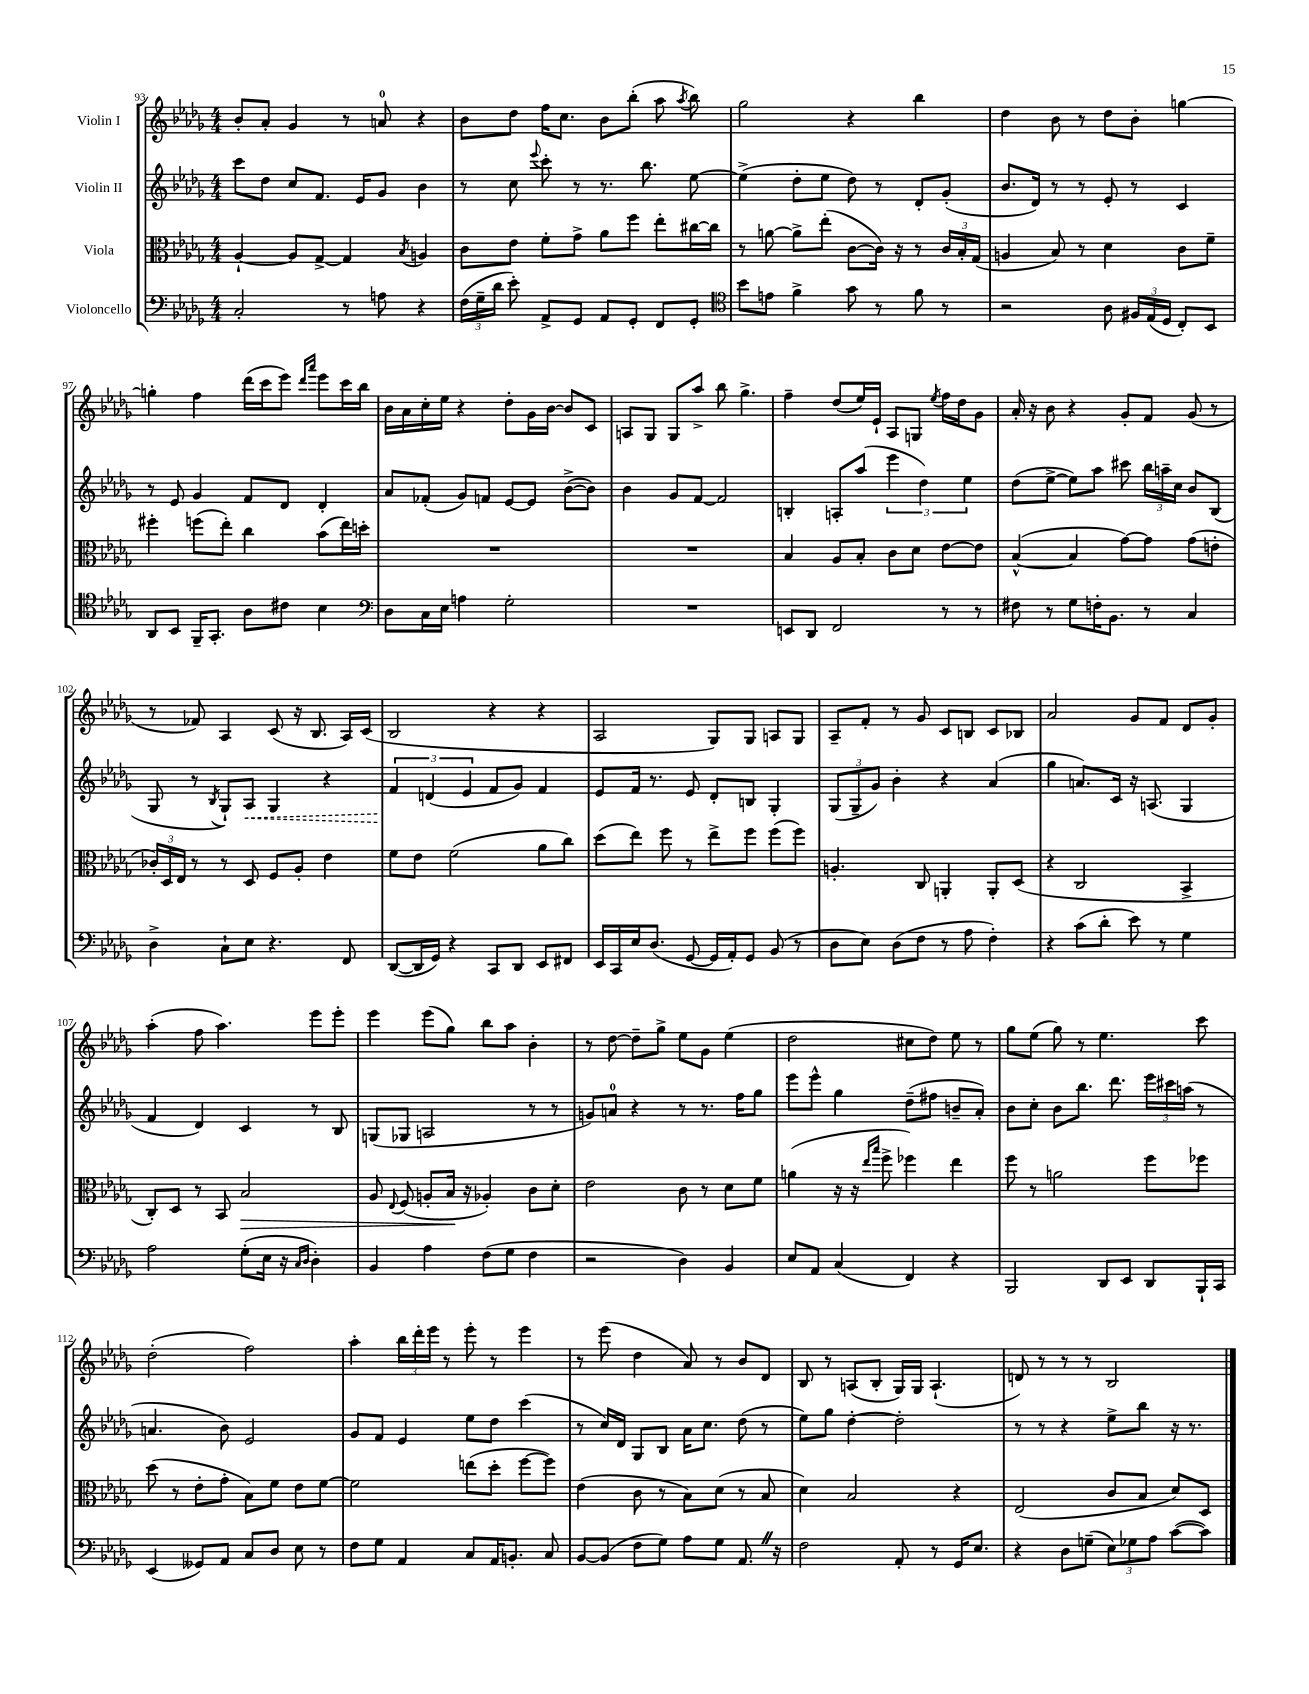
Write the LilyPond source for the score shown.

<<
\new StaffGroup <<
\new Staff = "s0" \with { instrumentName = "Violin I" } {
    \clef treble \key des \major \numericTimeSignature \time 4/4
    \autoBeamOff bes'8[-. aes'8]-. ges'4 r8 a'8-0 r4 |
    bes'8[ des''8] f''16[ c''8.] bes'8[ bes''8]-.( aes''8 \acciaccatura { aes''8 } bes''8) |
    ges''2 r4 bes''4 |
    des''4 bes'8 r8 des''8[ bes'8]-. g''4~ |
    g''4-. f''4 des'''16[( c'''16 ees'''8]) \grace { des'''16[ aes'''16] } ees'''8[ c'''16 bes''16] |
    bes'16[ aes'16 c''16-. ees''16] r4 des''8[-. ges'16 bes'16]~ bes'8[ c'8] |
    a8[ ges8] ges8[ aes''8]-> bes''8 ges''4.-> |
    f''4-- des''8[( ees''16) ees'16]-! aes8[ g8] \acciaccatura { ees''8 } f''16[ des''16 ges'8] |
    aes'16-. r16 bes'8 r4 ges'8[-. f'8] ges'8( r8 |
    r8 fes'8) aes4 c'8( r16 bes8. aes16[) c'16]( |
    bes2 r4 r4 |
    aes2 ges8[) ges8] a8[ ges8] |
    aes8[-- f'8]-. r8 ges'8 c'8[ b8] c'8[ bes8] |
    aes'2 ges'8[ f'8] des'8[ ges'8]-. |
    aes''4-.( f''8 aes''4.) ees'''8[ ees'''8]-. |
    ees'''4 ees'''8[( ges''8]) bes''8[ aes''8] bes'4-. |
    r8 des''8~ des''8[-- ges''8]-> ees''8[ ges'8] ees''4( |
    des''2 cis''8[ des''8]) ees''8 r8 |
    ges''8[ ees''8]( ges''8) r8 ees''4. c'''8 |
    des''2-.( f''2) |
    aes''4-. \tuplet 3/2 { bes''16[ des'''16-. ees'''16] } r8 ees'''8-. r8 ees'''4 |
    r8 ees'''8( des''4 aes'8) r8 bes'8[ des'8] |
    bes8 r8 a8[( bes8]-. ges16[) ges16] a4.-!( |
    d'8) r8 r8 r8 bes2 \bar "|." |
}
\new Staff = "s1" \with { instrumentName = "Violin II" } {
    \clef treble \key des \major \numericTimeSignature \time 4/4
    \autoBeamOff c'''8[ des''8] c''8[ f'8.] ees'16[ ges'8] bes'4 |
    r8 c''8 \appoggiatura { ees'''8 } c'''8-. r8 r8. bes''8. ees''8~ |
    ees''4->( des''8[-. ees''8] des''8) r8 des'8[-. ges'8]-.( |
    bes'8.[ des'16]) r8 r8 ees'8-. r8 c'4 |
    r8 ees'8 ges'4 f'8[ des'8] des'4-. |
    aes'8[ fes'8]-.( ges'8[) f'8] ees'8[~ ees'8] bes'8[~->( bes'8]) |
    bes'4 ges'8[ f'8]~ f'2 |
    b4-. a8[-. aes''8]( \tuplet 3/2 { ees'''4 des''4) ees''4 } |
    des''8[( ees''8]~-> ees''8[) aes''8] cis'''8 \tuplet 3/2 { bes''16[ a''16-- c''16] } bes'8[ bes8]( |
    ges8 r8 \acciaccatura { bes8 } ges8[-!) \once \override Hairpin.style = #'dashed-line aes8]\< ges4 r4 |
    \tuplet 3/2 { f'4\! d'4( ees'4 } f'8[ ges'8]) f'4 |
    ees'8[ f'16] r8. ees'8 des'8[-. b8] ges4-. |
    \tuplet 3/2 { ges8[( ges8-- ges'8]) } bes'4-. r4 aes'4( |
    ges''4 a'8.[) c'16] r16 a8.( ges4 |
    f'4 des'4) c'4 r8 bes8 |
    g8[( ges8] a2 r8 r8 |
    g'8[) a'8]-0 r4 r8 r8. f''16[ ges''8] |
    ees'''8[ ees'''8]-^ ges''4 des''8[--( fis''8] b'8[-- aes'8]-.) |
    bes'8[ c''8]-. bes'8[ bes''8.] des'''8. \tuplet 3/2 { ees'''16[ cis'''16 a''16]( } r8 |
    a'4. bes'8) ees'2 |
    ges'8[ f'8] ees'4 ees''8[ des''8] c'''4( |
    r8 c''16[) des'16] ges8[ bes8] aes'16[ c''8.] des''8( r8 |
    ees''8[) ges''8] des''4~-. des''2-. |
    r8 r8 r4 ees''8[-> bes''8] r16 r8. \bar "|." |
}
\new Staff = "s2" \with { instrumentName = "Viola" } {
    \clef alto \key des \major \numericTimeSignature \time 4/4
    \autoBeamOff aes4~-! aes8[ ges8]~-> ges4 \acciaccatura { bes8 } a4 |
    c'8[ ees'8] f'8[-. ges'8]-> aes'8[ f''8] ees''8[-. cis''16~ cis''16] |
    r8 a'8~ a'8[-> ees''8]-.( c'8[~ c'16]) r16 r8 \tuplet 3/2 { c'16[ bes16-. ges16]( } |
    a4 bes8) r8 des'4 c'8[ f'8]-- |
    fis''4-. f''8[( ees''8]-.) c''4 bes'8[( ees''16) d''16]-. |
    R1 |
    R1 |
    bes4 aes8[ bes8]-. c'8[ des'8] ees'8[~ ees'8] |
    bes4~-^( bes4 ges'8[~) ges'8] ges'8[( e'8]-. |
    \tuplet 3/2 { ces'16[-.) des16 ees16] } r8 r8 des8 f8[ aes8]-. ees'4 |
    f'8[ ees'8] f'2( aes'8[ c''8]) |
    des''8[( ees''8]) f''8 r8 ees''8[-> f''8] f''8[( f''8]) |
    a4.-. c8 a,4-. a,8[-. des8]( |
    r4 c2 bes,4-> |
    c8[-.) des8] r8 bes,8 bes2\> |
    aes8 \appoggiatura { ees8 } f8( a8[-. bes16]\! r16 aes4-.) c'8[ des'8]-. |
    ees'2 c'8 r8 des'8[ f'8] |
    a'4( r16 r16 \grace { ees''16[ bes''16] } f''8-> fes''4) ees''4 |
    f''8 r8 a'2 f''8[ fes''8] |
    des''8( r8 ees'8[-. ges'8]-. bes8[) f'8] ees'8[ f'8]~ |
    f'2 e''8[( des''8]-. f''8[~ f''8]) |
    ees'4( c'8 r8 bes8[) des'8]( r8 bes8 |
    des'4) bes2 r4 |
    ees2( c'8[ bes8] des'8[) des8] \bar "|." |
}
\new Staff = "s3" \with { instrumentName = "Violoncello" } {
    \clef bass \key des \major \numericTimeSignature \time 4/4
    \autoBeamOff c2-. r8 a8 r4 |
    \tuplet 3/2 { f16[( ges16-- des'16] } ees'8-.) aes,8[-> ges,8] aes,8[ ges,8]-. f,8[ ges,8]-. |
    \clef tenor bes'8[ e'8] f'4-> ges'8 r8 f'8 r8 |
    r2 aes8 \tuplet 3/2 { fis16[ ees16( des16] } c8[-.) bes,8] |
    aes,8[ bes,8] f,16[-- ges,8.]-. aes8[ cis'8] bes4 |
    \clef bass des8[ c16 ees16] a4 ges2-. |
    R1 |
    e,8[ des,8] f,2 r8 r8 |
    fis8 r8 ges8[ f16-. bes,8.] r8 c4 |
    des4-> c8[-! ees8] r4. f,8 |
    des,8[~( des,16 ges,16]) r4 c,8[ des,8] ees,8[ fis,8] |
    ees,16[ c,16 ees16 des8.]( ges,8~ ges,16[ aes,16-.) ges,8] bes,8( r8 |
    des8[ ees8]) des8[( f8] r8 aes8 f4-.) |
    r4 c'8[( des'8]-. ees'8) r8 ges4 |
    aes2 ges8[-.( ees16] r16 \grace { c16[ des16] } des4-.) |
    bes,4 aes4 f8[( ges8] f4 |
    r2 des4) bes,4 |
    ees8[ aes,8] c4( f,4) r4 |
    bes,,2 des,8[ ees,8] des,8[ bes,,16-! c,16] |
    ees,4( geses,8[) aes,8] c8[ des8] ees8 r8 |
    f8[ ges8] aes,4 c8[ aes,16 b,8.]-. c8 |
    bes,8[~ bes,8]( f8[ ges8]) aes8[ ges8] aes,8. \once \override BreathingSign.text = \markup { \musicglyph "scripts.caesura.straight" } \breathe r16 |
    f2 aes,8-. r8 ges,16[ ees8.] |
    r4 des8[ g8]--( \tuplet 3/2 { ees8[) ges8 aes8] } c'8[~( c'8]) \bar "|." |
}
>>
>>
\layout { \context { \Score currentBarNumber = #93 } }
